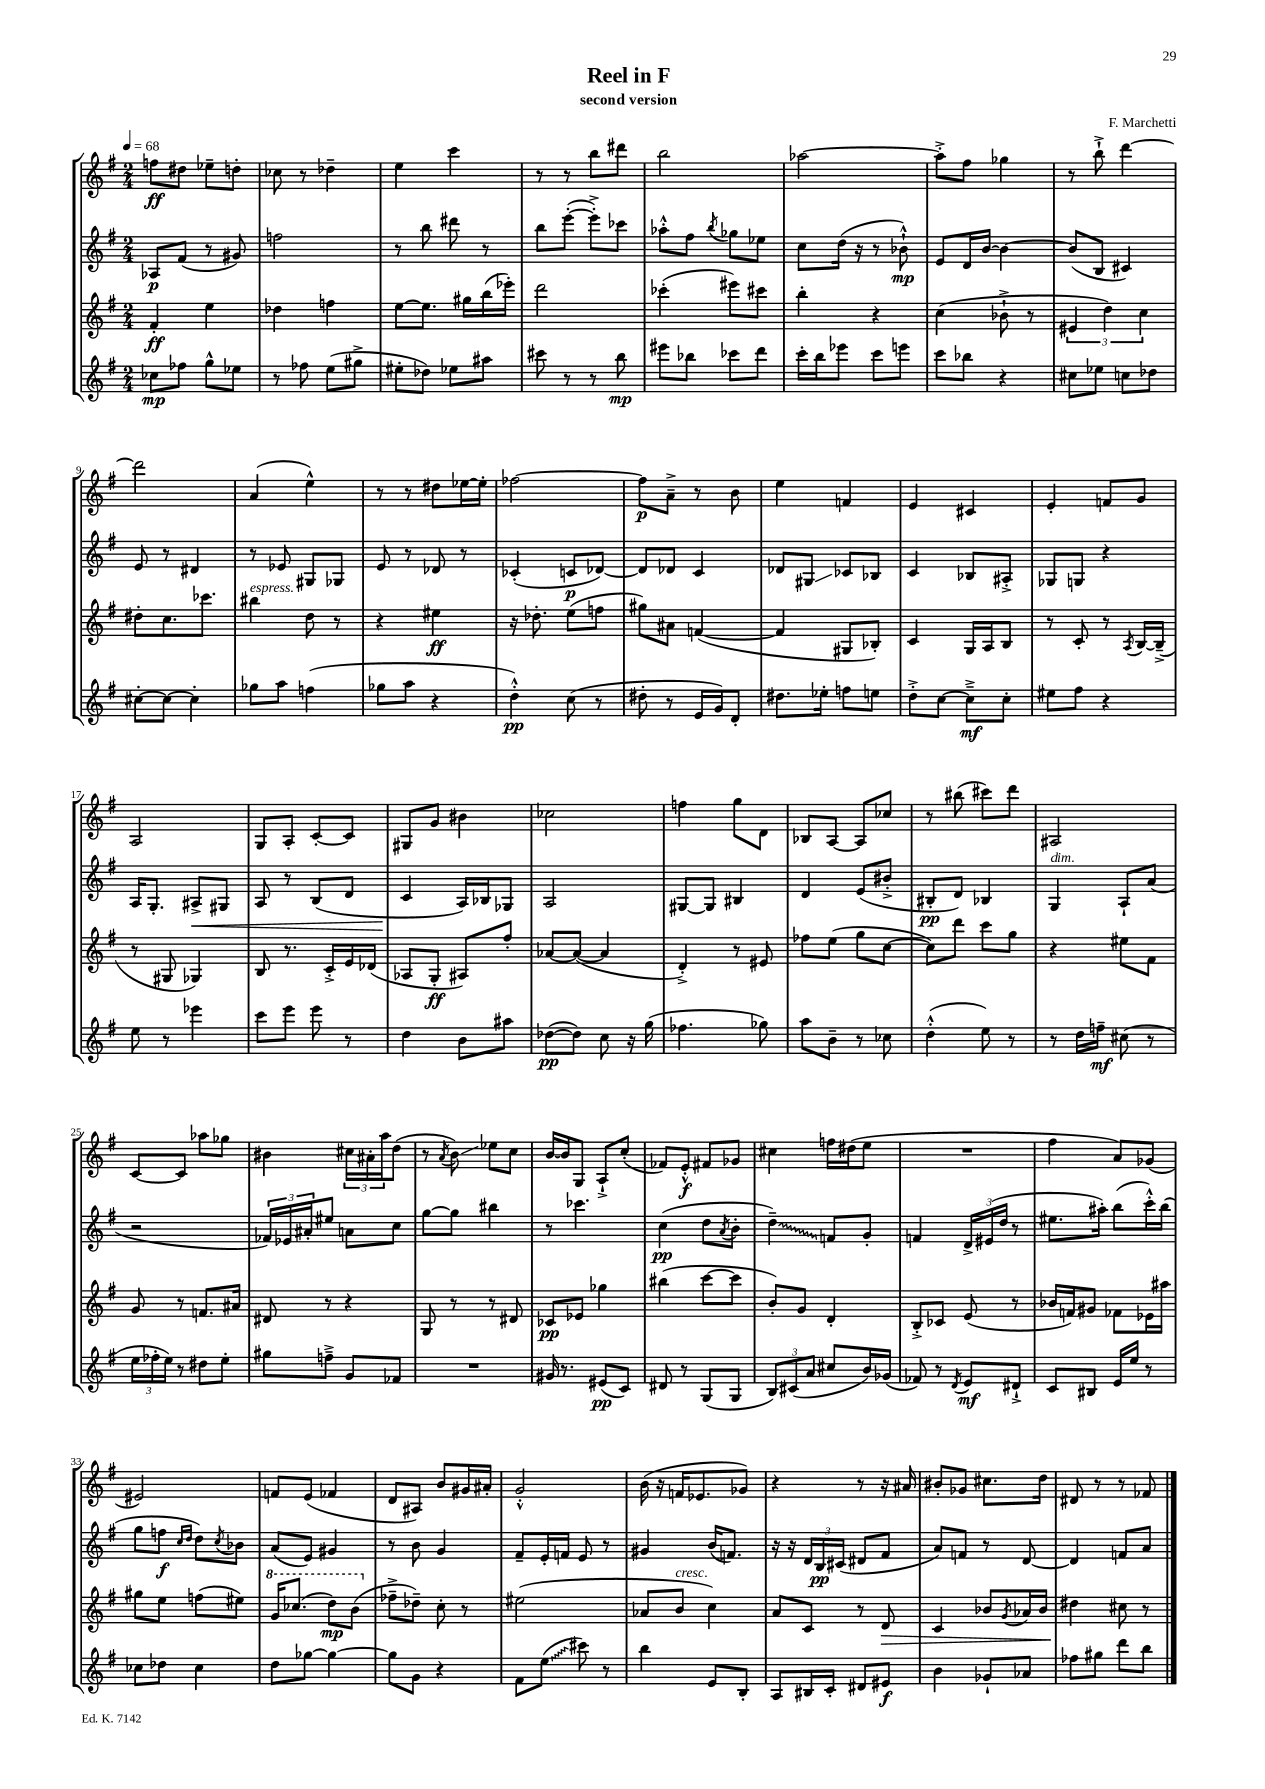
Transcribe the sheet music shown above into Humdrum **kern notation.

**kern	**kern	**kern	**kern
*staff4	*staff3	*staff2	*staff1
*clefG2	*clefG2	*clefG2	*clefG2
*k[f#]	*k[f#]	*k[f#]	*k[f#]
*M2/4	*M2/4	*M2/4	*M2/4
*MM68	*MM68	*MM68	*MM68
8cc-	4f#'	8A-	8ff
8ff-	.	(8f#	8dd#
8gg^^	4ee	8r	8ee-~
8ee-	.	8g#)	8dd'
=	=	=	=
8r	4dd-	2ff	8cc-
8ff-	.	.	8r
(8ee	4ff	.	4dd-~
8gg#^	.	.	.
=	=	=	=
8ee#'	[8ee	8r	4ee
8dd-)	8.ee]	8bb	.
8ee-	.	8ddd#	4ccc
.	16gg#	.	.
8aa#	(16bb	8r	.
.	16eee-')	.	.
=	=	=	=
8ccc#	2ddd	8bb	8r
8r	.	([8eee'	8r
8r	.	8eee'^])	8bb
8bb	.	8ccc-	8ddd#
=	=	=	=
8eee#	(4ccc-'	8aa-'^^	2bb
8bb-	.	8ff#	.
.	.	8qbb	.
8ccc-	8eee#)	8gg-	.
8ddd	8ccc#	8ee-	.
=	=	=	=
16ccc'	4bb'	8cc	[2aa-
16bb	.	.	.
8eee-	.	(16dd	.
.	.	16r	.
8ccc	4r	8r	.
8eee	.	8b-`^^)	.
=	=	=	=
8ccc	(4cc	8e	8aa-'^]
8bb-	.	16d	8ff#
.	.	[16b	.
4r	8b-`^	4b_	4gg-
.	8r	.	.
=	=	=	=
8cc#	6e#	(8b]	8r
8ee-	.	8B	8bb`^
.	6dd)	.	.
8cc	.	4c#)	[4ddd
.	6cc	.	.
8dd-	.	.	.
=	=	=	=
[8cc#'	8dd#'	8e	2ddd]
8cc#_	8.cc	8r	.
4cc#']	.	4d#	.
.	8.ccc-	.	.
=	=	=	=
8gg-	4bb#	8r	(4a
8aa	.	8e-	.
(4ff	8dd	8G#	4ee^^)
.	8r	8G-	.
=	=	=	=
8gg-	4r	8e	8r
8aa	.	8r	8r
4r	4ee#	8d-	8dd#
.	.	8r	[16ee-
.	.	.	16ee-']
=	=	=	=
4dd'^^)	16r	(4c-'	[2ff-
.	8.dd-'	.	.
(8cc	(8ee	8c	.
8r	8ff	[8d-)	.
=	=	=	=
8dd#'	8gg#)	8d-]	8ff-]
8r	8a#	8d-	8a~^
16e	([4f	4c	8r
16g)	.	.	.
8d'	.	.	8b
=	=	=	=
8.dd#	4f]	8d-	4ee
.	.	8G#	.
16ee-'	.	.	.
8ff	8G#	8c-	4f
8ee	8B-')	8B-	.
=	=	=	=
8dd'^	4c	4c	4e
[8cc	.	.	.
8cc~^]	16G	8B-	4c#
.	16A	.	.
8cc'	8B	8A#'^	.
=	=	=	=
8ee#	8r	8G-	4e'
8ff#	8c'	8G	.
4r	8r	4r	8f
.	8qA	.	.
.	[16B	.	8g
.	(16B~^]	.	.
=	=	=	=
8ee	8r	16A	2A
.	.	8.G'	.
8r	8G#	.	.
4eee-	4G-)	8A#^	.
.	.	8G#	.
=	=	=	=
8ccc	8B	8A	8G
8eee	8.r	8r	8A'
8eee	.	(8B	[8c'
.	16c'^	.	.
8r	16e	8d	8c]
.	(16d-	.	.
=	=	=	=
4dd	8A-	4c	8G#
.	8G'	.	8g
8b	8A#)	16A)	4b#
.	.	16B-	.
8aa#	8ff#'	8G-	.
=	=	=	=
([8dd-	[8a-	2A	2cc-
8dd-])	(8a-_	.	.
8cc	4a-]	.	.
16r	.	.	.
(16gg	.	.	.
=	=	=	=
4.ff-	4d'^)	[8G#	4ff
.	.	8G#]	.
.	8r	4B#	8gg
8gg-)	8e#	.	8d
=	=	=	=
8aa	8ff-	4d	8B-
8b~	(8ee	.	[8A
8r	8gg	(8e	8A]
8cc-	[8cc	8b#'^	8cc-
=	=	=	=
(4dd'^^	8cc])	8B#'	8r
.	8ddd	8d)	(8bb#
8ee)	8ccc	4B-	8ccc#)
8r	8gg	.	8ddd
=	=	=	=
8r	4r	4G	2A#
16dd	.	.	.
16ff~	.	.	.
(8cc#	8ee#	8A`	.
8r	8f#	(8a	.
=	=	=	=
24ee	8g	2r	[8c
24ff-'	.	.	.
24ee)	.	.	.
8r	8r	.	8c]
8dd#	8.f	.	8aa-
8ee'	.	.	8gg-
.	16a#	.	.
=	=	=	=
8gg#	8d#	24f-)	4b#
.	.	24e-	.
.	.	24a#'	.
8ff~^	8r	8ee#	.
8g	4r	8a	24cc#
.	.	.	24a#'
.	.	.	24aa
8f-	.	8cc	(8dd
=	=	=	=
2r	8G	[8gg	8r
.	.	.	8qa
.	8r	8gg]	8b)
.	8r	4bb#	8ee-
.	8d#	.	8cc
=	=	=	=
16g#	8c-	8r	[16b
8.r	.	.	16b]
.	8e-	4.ccc-	8G
(8e#	4gg-	.	8A`^
8c)	.	.	(8cc'
=	=	=	=
8d#	(4bb#	(4cc	8f-)
8r	.	.	8e'^^
(8G	[8ccc	8dd	8f#
.	.	8qa	.
8G	8ccc]	8b'	8g-
=	=	=	=
12B)	8b')	4dd~)	4cc#
(12c#	.	.	.
.	8g	.	.
12a	.	.	.
8cc#	4d'	8f	16ff
.	.	.	(16dd#
16b)	.	8g'	8ee
(16g-	.	.	.
=	=	=	=
8f-)	8B'^	4f	2r
8r	8c-	.	.
8qd	.	.	.
8e	(8e	24d^	.
.	.	(24e#	.
.	.	24dd	.
8d#`^	8r	8r	.
=	=	=	=
8c	16b-	8.ee#	4ff#
.	16f)	.	.
8B#	8g#	.	.
.	.	16aa#')	.
16e	8f-	(8bb	8a)
16ee	.	.	.
8r	16e-	16ccc'^^)	(8g-
.	16aa#	(16bb	.
=	=	=	=
8cc-	8gg#	8gg	2e#)
8dd-	8ee	8ff	.
.	.	16qqcc	.
.	.	16qqdd	.
4cc-	(8ff	8dd)	.
.	.	8qcc	.
.	8ee#)	8b-	.
=	=	=	=
8dd	16gg	(8a	8f
.	(8.ccc-	.	.
[8gg-	.	8e)	(8e
4gg-_	8ddd)	4g#	4f-
.	(8bb	.	.
=	=	=	=
8gg-]	8ff-~^	8r	8d
8g	8dd-~)	8b	8A#)
4r	8cc'	4g	8b
.	8r	.	16g#
.	.	.	16a#'
=	=	=	=
8f#	(2ee#	8f#~	2g'^^
(8ee	.	16e'	.
.	.	16f	.
8ccc#)	.	8e	.
8r	.	8r	.
=	=	=	=
4bb	8a-	4g#	(16b
.	.	.	16r
.	8b	.	16f
.	.	.	8.e-
8e	4cc)	(16b	.
.	.	8.f)	.
8B'	.	.	8g-)
=	=	=	=
8A	8a	16r	4r
.	.	16r	.
16B#	8c	24d	.
.	.	24B	.
16c'	.	.	.
.	.	(24c#	.
8d#	8r	8d#	8r
8e#	8d	8f#	16r
.	.	.	16a#
=	=	=	=
4b	4c	8a)	8b#'
.	.	8f	8g-
8g-`	8b-	8r	8.cc#
.	8qg	.	.
8a-	16a-	[8d	.
.	16b-	.	16dd
=	=	=	=
8ff-	4dd#	4d]	8d#
8gg#	.	.	8r
8ddd	8cc#	8f	8r
8bb	8r	8a	8f-
==	==	==	==
*-	*-	*-	*-
